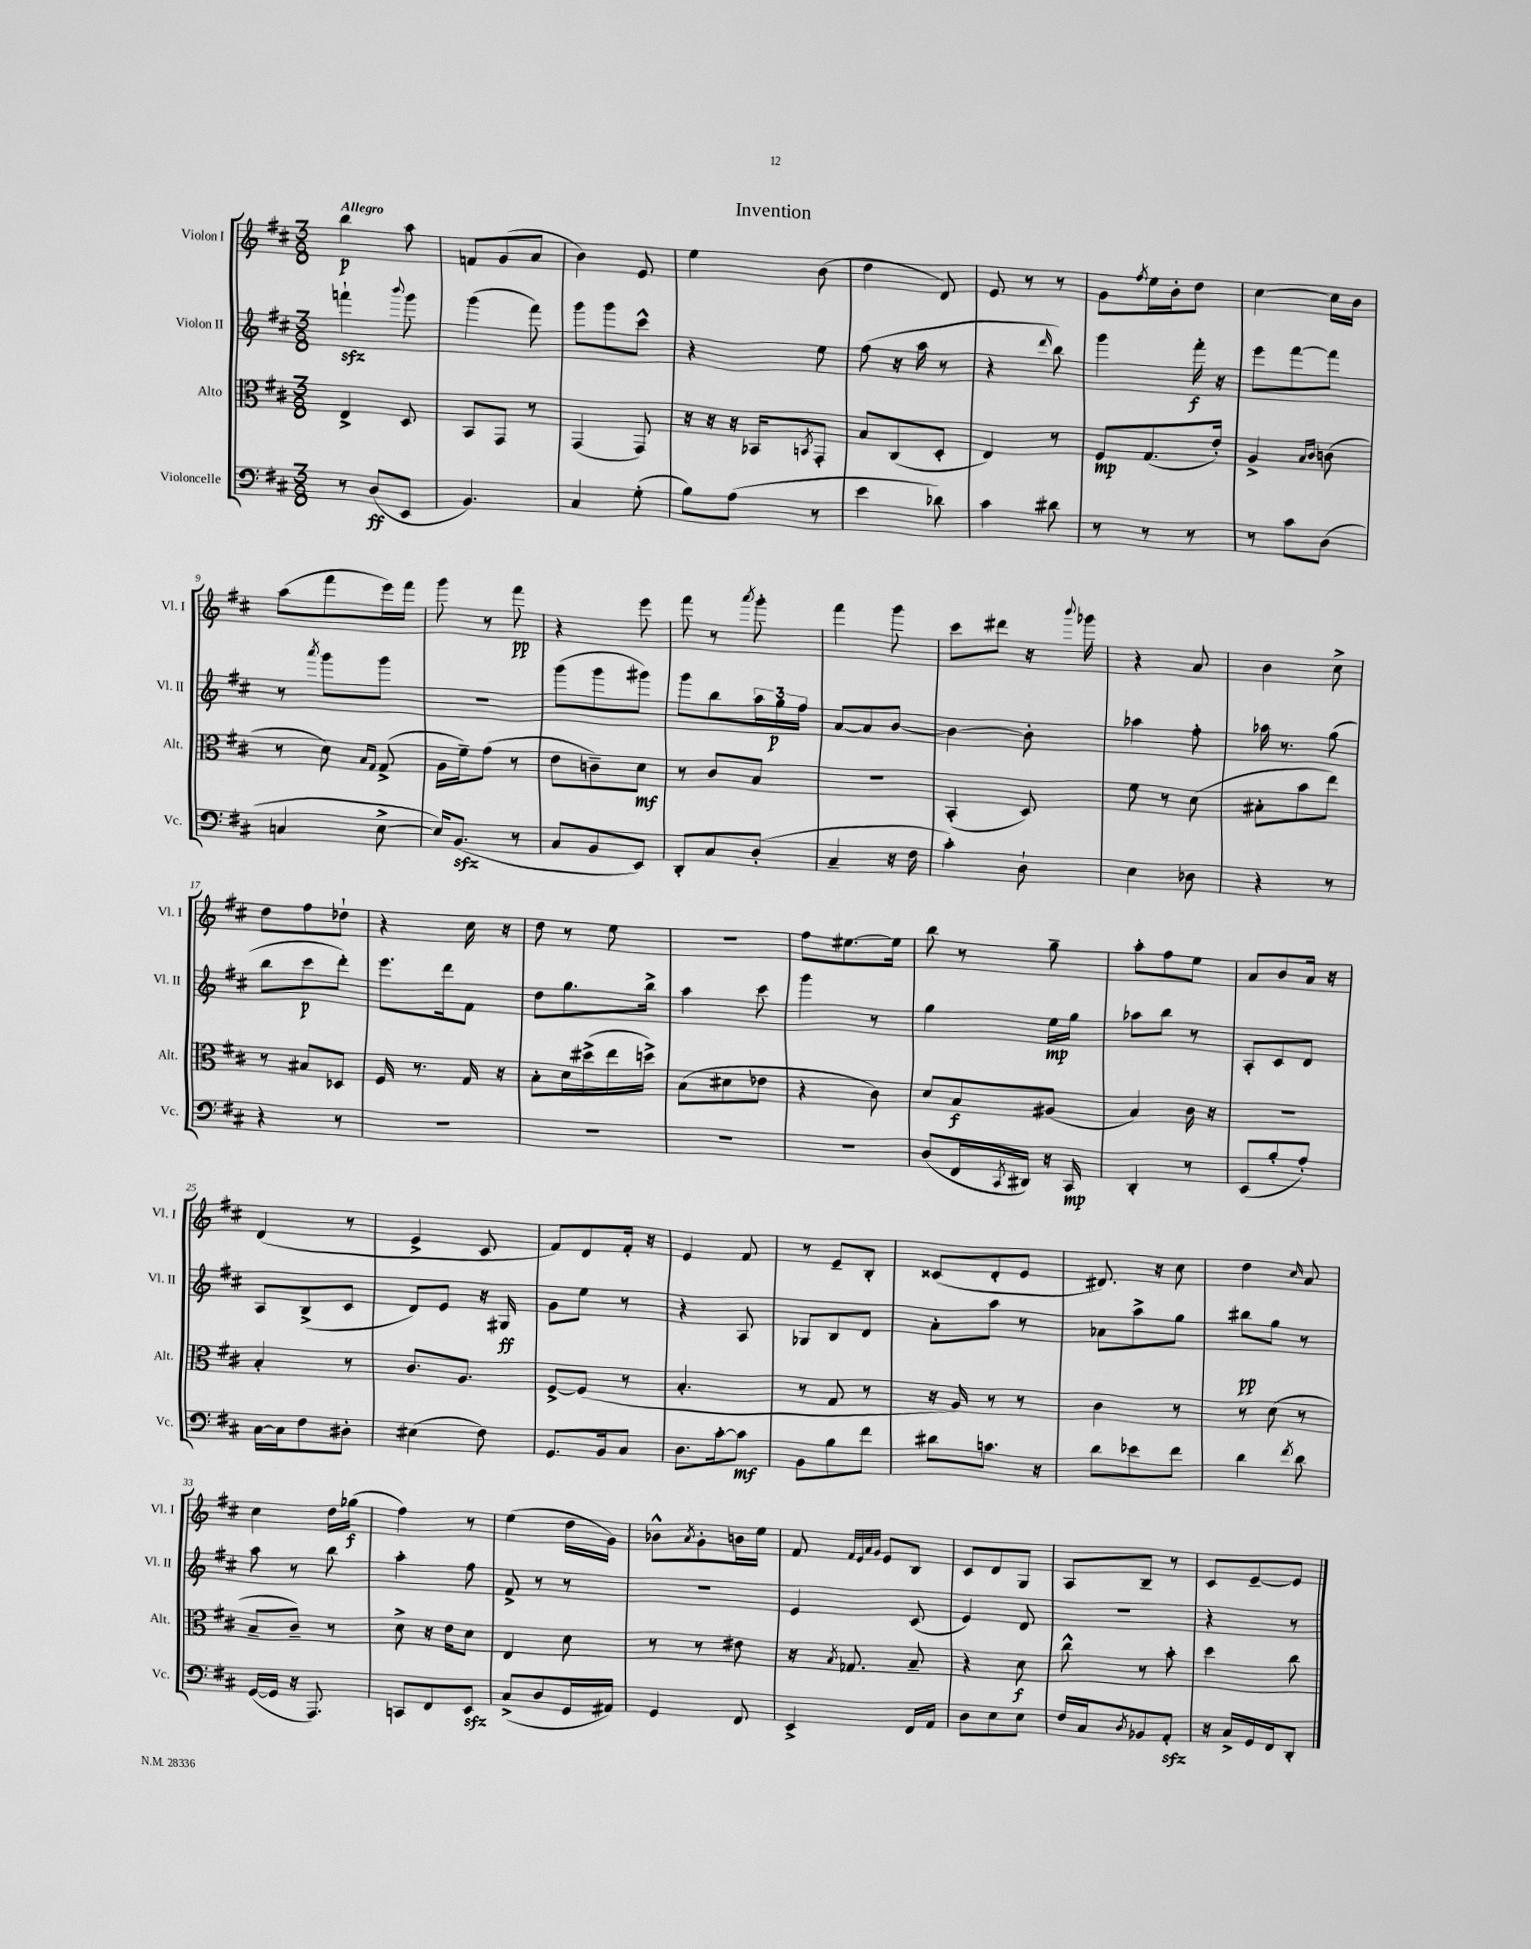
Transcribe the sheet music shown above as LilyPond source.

\header { title = "Invention" }
<<
\new StaffGroup <<
\new Staff = "s0" \with { instrumentName = "Violon I" shortInstrumentName = "Vl. I" } {
    \clef treble \key d \major \numericTimeSignature \time 3/8 \tempo "Allegro"
    b''4\p a''8 |
    f'8 g'8( a'8 |
    b'4) e'8 |
    e''4 b'8( |
    d''4 d'8) |
    e'8 r8 r8 |
    g'8 \acciaccatura { fis''8 } e''16 b'16-. d''8 |
    cis''4~ cis''16 b'16 |
    a''8( fis'''8 e'''16) fis'''16 |
    g'''8 r8 fis'''8\pp |
    r4 e'''8 |
    fis'''8 r8 \acciaccatura { a'''8 } g'''8-. |
    fis'''4 g'''8 |
    cis'''8 dis'''8 r16 \appoggiatura { b'''8 } ges'''16 |
    r4 a'8 |
    b'4 cis''8-> |
    d''8 fis''8 des''8-! |
    r4 cis''16 r16 |
    d''8 r8 e''8 |
    R4. |
    fis''8 eis''8.~ eis''16 |
    b''8 r8 g''8-- |
    a''8-. fis''8 e''8 |
    a'8 b'8 a'16 r16 |
    d'4( r8 |
    e'4-> cis'8 |
    fis'8) d'8 fis'16-. r16 |
    e'4 fis'8 |
    r8 e'8-- b8-. |
    cisis'8( d'8-. e'8 |
    dis'8.) r16 cis''8 |
    d''4 \grace { cis''16 } a'8 |
    cis''4 d''16 ges''16\f( |
    fis''4) r8 |
    e''4( d''16 g'16) |
    bes'8-^ \acciaccatura { a'8 } g'8-. b'16 e''16 |
    fis'8 \grace { fis'32 e'32 a'32 g'32 } e'8 b8 |
    cis'8 d'8 g8 |
    a8 b8-- r8 |
    cis'8 e'8~-- e'8 \bar "|." |
}
\new Staff = "s1" \with { instrumentName = "Violon II" shortInstrumentName = "Vl. II" } {
    \clef treble \key d \major \numericTimeSignature \time 3/8
    f'''4-!\sfz \appoggiatura { b'''8 } g'''8 |
    g'''4( fis'''8) |
    g'''8 g'''8 cis'''8-^ |
    r4 e''8 |
    fis''8( r16 a''16 r8 |
    r4 \grace { d'''16 } b''8) |
    g'''4 fis'''16-.\f r16 |
    e'''8 fis'''8~ fis'''8 |
    r8 \acciaccatura { a'''8 } g'''8 g'''8 |
    R4. |
    g'''8( g'''8 gis'''8) |
    g'''8 b''8 \tuplet 3/2 { a''16 g''16\p fis''16 } |
    a'8~ a'8 b'8~ |
    b'4~ b'8-. |
    aes''4 fis''8-. |
    aes''16 r8. g''8( |
    b''8 cis'''8\p d'''8-.) |
    e'''8. d'''16 fis'8 |
    d''8 g''8. b''16-> |
    a''4 cis'''8 |
    g'''4 r8 |
    g''4 e''16\mp g''16 |
    aes''8 b''8 r8 |
    a8-. cis'8 d'8 |
    a8 b8->( cis'8 |
    d'8) e'8 r16 gis16\ff |
    g'8 e''8 r8 |
    r4 a8 |
    ges8 b8 d'8 |
    a'8-. a''8 r8 |
    aes'8 a''8-> g''8 |
    bis''8\pp g''8 r8 |
    a''8 r8 b''8 |
    a''4-. fis''8 |
    fis'8-> r8 r8 |
    R4. |
    e'4 cis'8( |
    e'4) d'8 |
    R4. |
    r4 r8 \bar "|." |
}
\new Staff = "s2" \with { instrumentName = "Alto" shortInstrumentName = "Alt." } {
    \clef alto \key d \major \numericTimeSignature \time 3/8
    e4-> d8 |
    b,8 g,8 r8 |
    g,4( g,8) |
    r16 r16 r16 bes,16 \acciaccatura { b,8 } g,8-. |
    b8 cis8( d8-. |
    e4) r8 |
    fis8\mp g8.( e'16-.) |
    a4-> \grace { b16 cis'16 } c'8( |
    r8 d'8) \grace { b16 g16 } g8->( |
    a16 fis'16--) g'8( r8 |
    e'8 c'8--) d'8\mf |
    r8 cis'8 b8 |
    R4. |
    b,4-.( d8) |
    fis'8 r8 d'8( |
    bis8-. b'8 e''8) |
    r8 bis8 des8 |
    fis16 r8. g16 r16 |
    b8-. d'16 dis''16->( e''16 d''16->) |
    b8( dis'8 ees'8 |
    r4 cis'8) |
    d'8 b8\f ais8( |
    b4) cis'16 r16 |
    R4. |
    b4-. r8 |
    cis'8. a8. |
    fis8~-> fis8( r8 |
    b4.-. |
    r8 g8 r8 |
    r16 a16) r8 r8 |
    cis'4 r8 |
    r8 d'8( r8 |
    b8-- cis'8--) r8 |
    d'8-> r16 e'16 d'8 |
    e4 d'8 |
    r8 r8 eis'8 |
    r16 \acciaccatura { b8 } ges8. b8-- |
    r4 d'8\f |
    cis''8-^ r8 b'8-. |
    d''4 cis''8 \bar "|." |
}
\new Staff = "s3" \with { instrumentName = "Violoncelle" shortInstrumentName = "Vc." } {
    \clef bass \key d \major \numericTimeSignature \time 3/8
    r8 d8\ff( e,8 |
    b,4.) |
    cis4 g8-.( |
    b8) a8( r8 |
    e'4 des'8) |
    cis'4 dis'8 |
    r8 r8 r8 |
    r8 cis'8 d8( |
    c4 e8~-> |
    e16) b,8.\sfz( r8 |
    cis8 b,8 e,8) |
    d,8-. cis8 d8-.( |
    cis4-- r16 fis16 |
    cis'4-.) d8-! |
    e4 des8 |
    r4 r8 |
    r4 r8 |
    R4. |
    R4. |
    R4. |
    R4. |
    d8( fis,16 \acciaccatura { cis,8 } dis,16) r16 cis,16\mp |
    d,4-. r8 |
    e,8( b8-. a8-.) |
    cis16~ cis16 fis8 dis8-. |
    eis4( fis8) |
    g,8. b,16 cis8 |
    d8. cis'16~-. cis'8\mf |
    b,8 b8 fis'8 |
    dis'8 c'8. r16 |
    d'8 ees'8 fis'8 |
    d'4 \acciaccatura { fis'8 } d'8 |
    g,16~( g,16 r16 a,,8.) |
    c,8 fis,8 e,8\sfz |
    cis8->( d8 g,16 ais,16) |
    g,4 fis,8 |
    e,4-> fis,16 a,16 |
    d8 e8 e8 |
    fis16 cis16 \acciaccatura { d8 } bes,8 a,8-.\sfz |
    r16 cis16-> g,16 fis,16 d,8-. \bar "|." |
}
>>
>>
